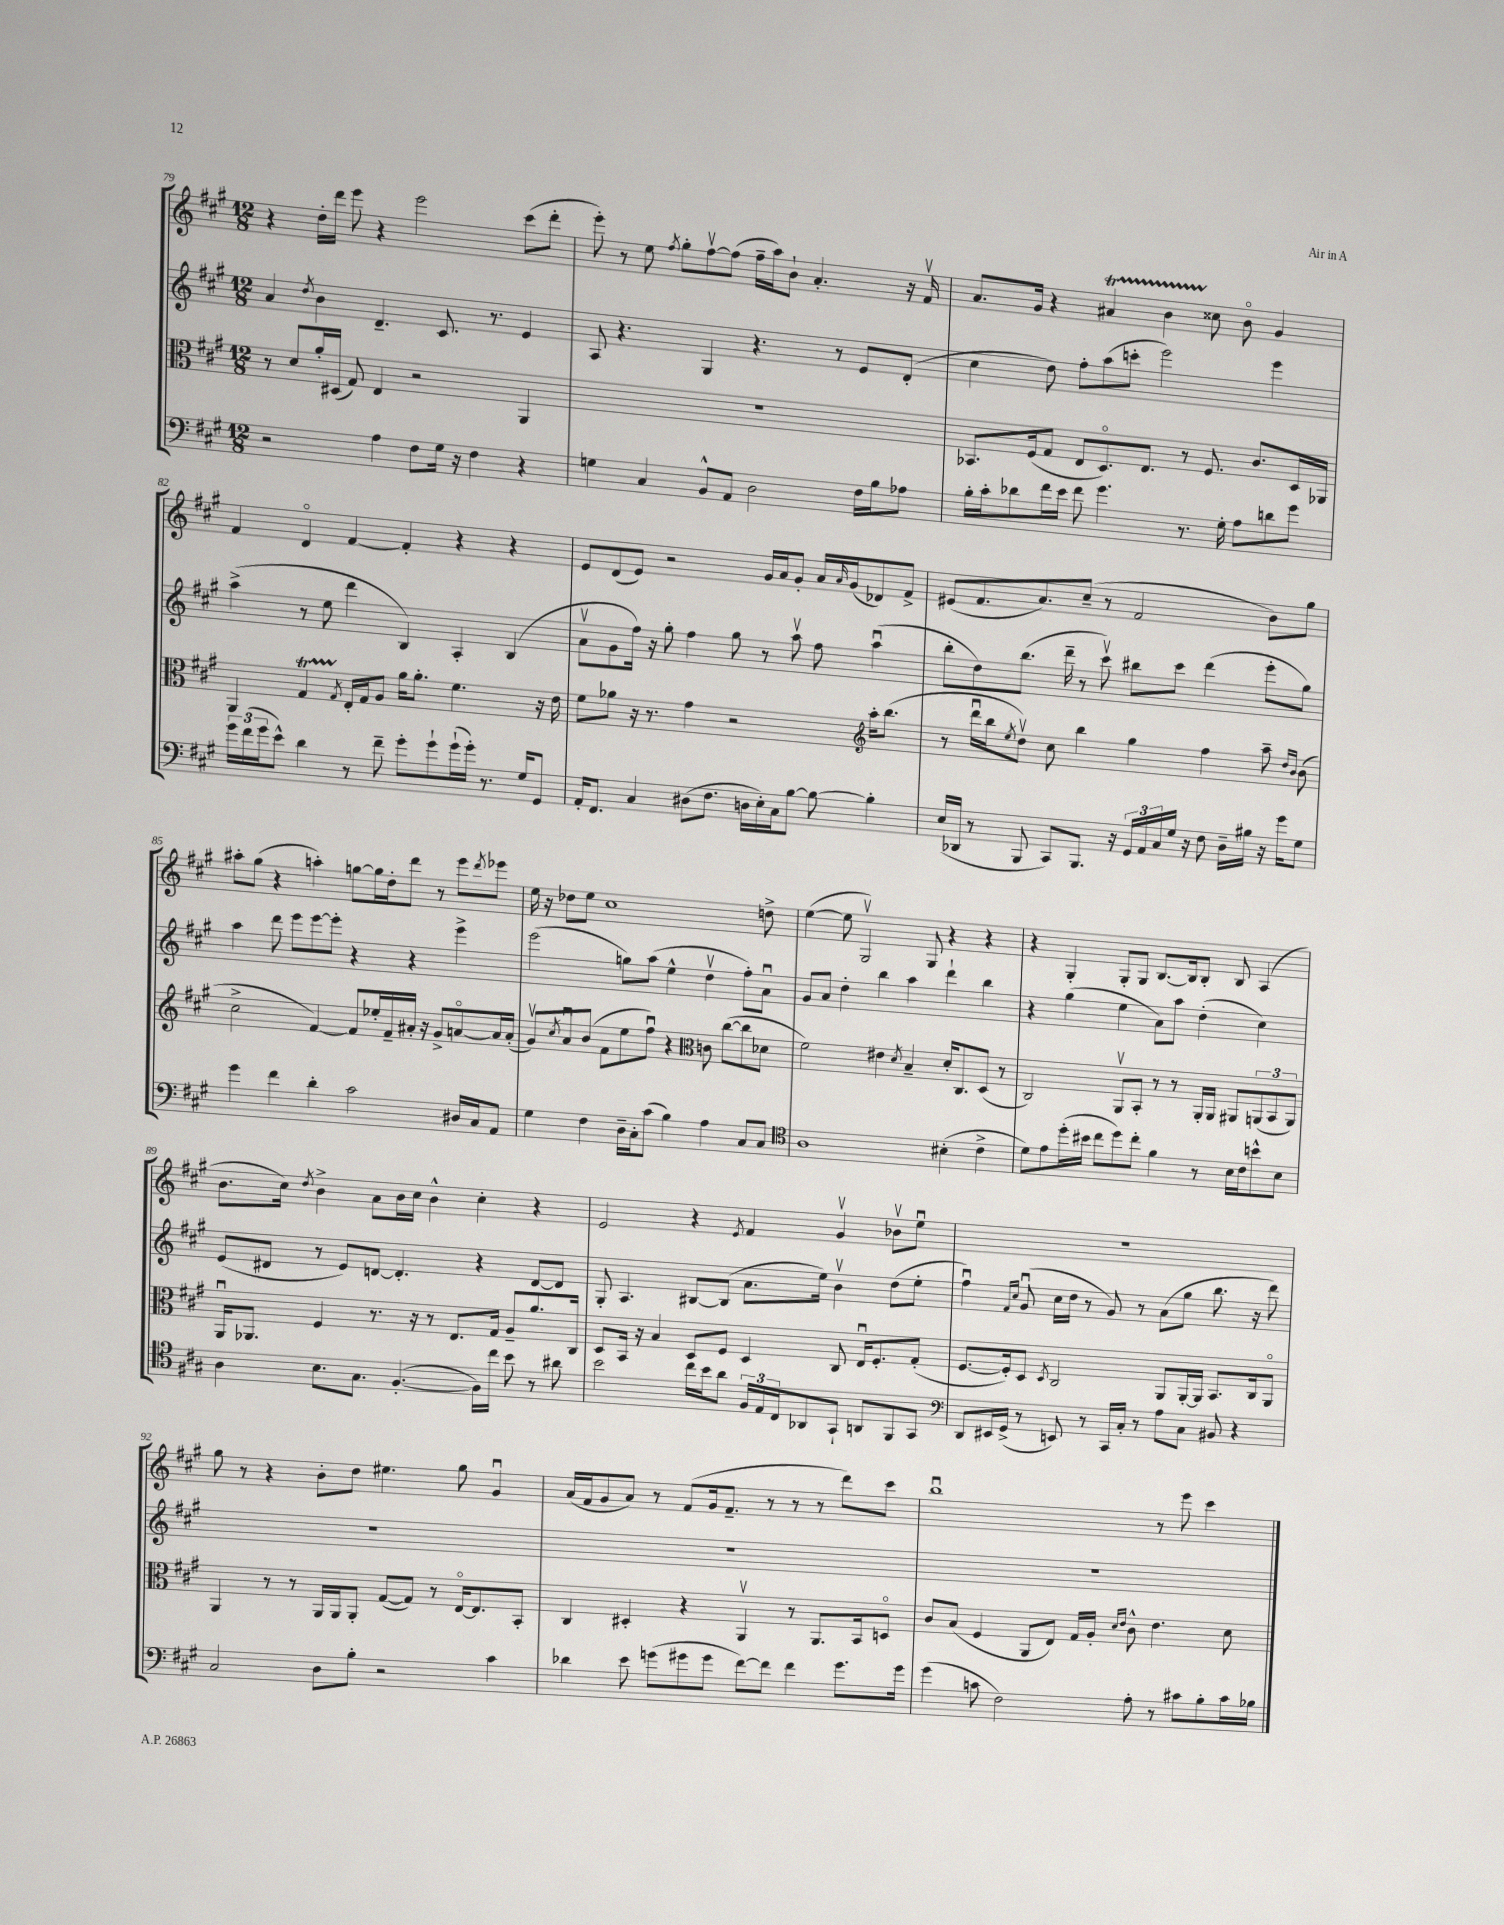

**kern	**kern	**kern	**kern
*staff4	*staff3	*staff2	*staff1
*clefF4	*clefC3	*clefG2	*clefG2
*k[f#c#g#]	*k[f#c#g#]	*k[f#c#g#]	*k[f#c#g#]
*M12/8	*M12/8	*M12/8	*M12/8
2r	8r	4a	4r
.	8d	.	.
.	.	8qdd	.
.	16a'	4b	16dd'
.	(16D#	.	16ddd
.	8G#)	.	8eee
4A	4E	4.d~	4r
8F#	2r	.	2eee
16G#	.	8.c#	.
16r	.	.	.
4F#	.	.	.
.	.	8.r	.
4r	4AA	4e	(8ccc#
.	.	.	8ddd'
=	=	=	=
4G	1.r	8A	8eee')
.	.	4.r	8r
4C#	.	.	8ee
.	.	.	8qff#
.	.	.	8gg#'
8BB^^	.	4G#	[8ff#v
8AA	.	.	(8ff#]
2D	.	4.r	16ff#~
.	.	.	16aa)
.	.	.	8b`
.	.	.	4.a'
.	.	8r	.
16F#	.	8e	.
16B	.	.	.
8A-	.	(8d'	16r
.	.	.	16f#v
=	=	=	=
16B'	8.BB-	4cc#	8.a
16c#'	.	.	.
8d-	.	.	.
.	(16F#	.	16g#
16f#	8G#	8dd)	4r
16e	.	.	.
8f#	8E	8ff#'	.
4.g#	8.Do)	(8aa	4a#
.	.	8ccc'	.
.	8.E	.	.
.	.	2eee)	4b
8.r	8r	.	.
.	8.F#	.	8cc##
16G#'	.	.	.
8A	.	.	8bo
.	8.c#	.	.
8d	.	4eee	4g#
8g#	16D	.	.
.	16AA-	.	.
=	=	=	=
24g#	4AA	(4aa^	4f#
(24f#	.	.	.
24g#	.	.	.
8e^^)	.	.	.
4d	4G#	8r	4do
.	.	8ee	.
.	8qG#	.	.
8r	16E'	4ddd	[4f#
.	16G#	.	.
8f#~	8A	.	.
8g#'	16a	4B)	4f#']
.	8.a'	.	.
8g#`	.	.	.
(16g#`	4.f#	4A'	4r
16g#')	.	.	.
8.r	.	.	.
.	.	(4B	4r
16G#	.	.	.
8GG#	16r	.	.
.	16e	.	.
=	=	=	=
16AA'	8f#	8av	8e
8.FF#	.	.	.
.	8a-	8g#	(8d
4C#	16r	16ff#)	8e)
.	8.r	16r	.
.	.	8gg#'	2r
(8D#	4g#	4ff#	.
8.F#	.	.	.
.	2r	8gg#	.
16D	.	.	.
16E')	.	8r	16g#
16C#	.	.	16a
[8B	.	8aav	8g#'
8B_	.	8ff#	16a
.	.	.	16qqa
.	.	.	(16g#
*	*clefG2	*	*
4B']	16aa'	(4aau	8d-)
.	(8.bb	.	.
.	.	.	8f#^
=	=	=	=
(16E	8r	8bb'	(8e#
16DD-	.	.	.
8r	16dddu	8dd)	8.f#
.	16bb	.	.
.	8qee	.	.
8BBB	8ddv)	(8.bb	.
.	.	.	8.a)
8CC#)	8cc#	.	.
.	.	16ddd~	.
8.BBB	4bb	8r	(8cc#~
.	.	8ccc#v)	8r
16r	.	.	.
24GG#	4gg#	8bb#	2f#
24AA	.	.	.
24C#	.	.	.
16G#	.	8ccc#	.
16r	.	.	.
8F#	4ff#	(4ddd	.
16D~	.	.	.
16B#	.	.	.
16r	8aa~	8eee'	8b)
16g#	.	.	.
.	16qqdd	.	.
.	16qqb	.	.
8G#	(8b	8gg#)	8gg#
=	=	=	=
4g#	2cc#^	4aa	8aa#'
.	.	.	(8gg#
4f#	.	8ddd	4r
.	.	8eee	.
4d'	[4f#)	[8eee	4aa')
.	.	8eee']	.
2c#	8f#]	4r	[8gg
.	16ee-'	.	16gg]
.	16f#~	.	16dd'
.	16a#'	4r	8ddd
.	16r	.	.
.	8g#^	.	8r
16D#	[8ao	4eee^	8eee
16C#	.	.	.
.	.	.	8qddd
8AA	16a]	.	8eee-
.	(16a'	.	.
=	=	=	=
4G#	8g#v)	(2eee	16ee
.	.	.	16r
.	8qcc#	.	.
.	8au	.	8dd-
4F#	(8b	.	8ee
.	8f#	.	1cc#
16D~	8ee	8gg)	.
16C#'	.	.	.
(8c#	8ff#u)	(8aa	.
4B)	4r	4ee^^	.
*	*clefC3	*	*
4A	8c	4ddv	.
.	([8cc#	.	.
8C#	8cc#]	8ff#')	.
8C#	8d-	8au	8dd^
=	=	=	=
*clefC4	*	*	*
1A	2f#)	8g#	([4ee
.	.	8a	.
.	.	4dd'	8ee]
.	.	.	2G#v)
.	4e#	4bb	.
.	8qd	.	.
.	4B~	4aa	.
.	.	.	8G#
(4B#'	16d'	4ddd`	4r
.	8.C#	.	.
4c#^	(8D	4bb	4r
.	8r	.	.
=	=	=	=
8d)	2C#)	4r	4r
8e	.	.	.
(16dd'	.	(4gg#	4G#'
16b#	.	.	.
8cc#	.	.	.
8dd)	8AAv	4ee	8G#'
8cc#'	8BB'	.	8G#
4f#	8r	8a)	[8.B
.	8r	8aa	.
.	.	.	16B]
8r	16AA'	(4dd'	8B'
.	16AA	.	.
16B	8AA#	.	8B
16c#	.	.	.
8b^^	(12AA	4cc#)	(4A
.	12BB	.	.
8B	.	.	.
.	12AA)	.	.
=	=	=	=
4A	16AAu	(8e	8.b
.	8.AA-	.	.
.	.	8d#	.
.	.	.	16cc#)
.	.	.	8qdd
8.B	4F#	8r	4b^
.	.	8e)	.
8.G#	.	.	.
.	8.r	[8d	8a
([4.F#'	.	4.d']	16b
.	16r	.	16cc#
.	8r	.	4b^^
.	8.E	.	.
16F#])	.	4r	4cc#'
16cc#	16G#	.	.
8b	8A~	.	.
8r	8.a	[8d	4r
8a#	.	8d]	.
.	16C#	.	.
=	=	=	=
2b	8D	8G#'	2e
.	16BB	4.A	.
.	16r	.	.
.	4B	.	.
16cc#	8D	[8B#	4r
16b	.	.	.
8a	8F#	(8B#]	.
.	.	.	8qe
24F#	4D	8.a	4f#
24E	.	.	.
24C#	.	.	.
8AA-	.	.	.
.	.	16ee)	.
8GG#`	8C#	4bv	4g#v
8AA	16Eu	.	.
.	8.F#'	.	.
8FF#	.	(8dd	8b-v
8GG#	(8G#'	8ee'	8eeu
=	=	=	=
*clefF4	*	*	*
8DD	[8.F#	4ff#u)	1.r
16EE#	.	.	.
(16GG#^	16F#'])	.	.
.	.	16qqf#	.
.	.	16qqcc#	.
8r	8D	(8g#u	.
.	8qD	.	.
8EE)	2C#	16cc#	.
.	.	16dd	.
8r	.	8r	.
16CC#	.	8g#)	.
16C#'	.	.	.
8r	.	8r	.
8A	8AA	(8a	.
8C#	[16AA'	8gg#	.
.	16AA]	.	.
8BB#	8.BB	8.bb	.
4r	.	.	.
.	16C#	16r	.
.	8AAo	8ddd)	.
=	=	=	=
2C#	4AA	1.r	8gg#
.	.	.	8r
.	8r	.	4r
.	8r	.	.
8D	16AA	.	8b'
.	16AA	.	.
8B'	8AA'	.	8dd
2r	([8G#	.	4.ee#
.	8G#])	.	.
.	8r	.	.
.	[16Eo	.	8gg#
.	8.E]	.	.
4c#	.	.	4g#u
.	8BB'	.	.
=	=	=	=
4d-	4C#	1.r	(16a
.	.	.	16f#
.	.	.	8g#
8e	4D#'	.	8a)
(8g	.	.	8r
8g#	4r	.	(8f#
8g#	.	.	16g#
.	.	.	8.f#~
[8f#)	4AAv	.	.
8f#]	.	.	8r
4f#	8r	.	8r
.	8.AA	.	8r
8.g#	.	.	8ddd)
.	16BB	.	.
.	8Do	.	8ccc#
16g#	.	.	.
=	=	=	=
(4g#	8c#	1.r	1bbu
.	(8B	.	.
8c	4F#	.	.
2F#)	.	.	.
.	8AA	.	.
.	8E)	.	.
.	16G#	.	.
.	16A'	.	.
.	16qqd	.	.
.	16qqe	.	.
8A'	8c#^^	.	.
8r	4.e	.	8r
8c#	.	.	8eee
8B'	.	.	4ccc#
16c#	8d	.	.
16B-	.	.	.
==	==	==	==
*-	*-	*-	*-
